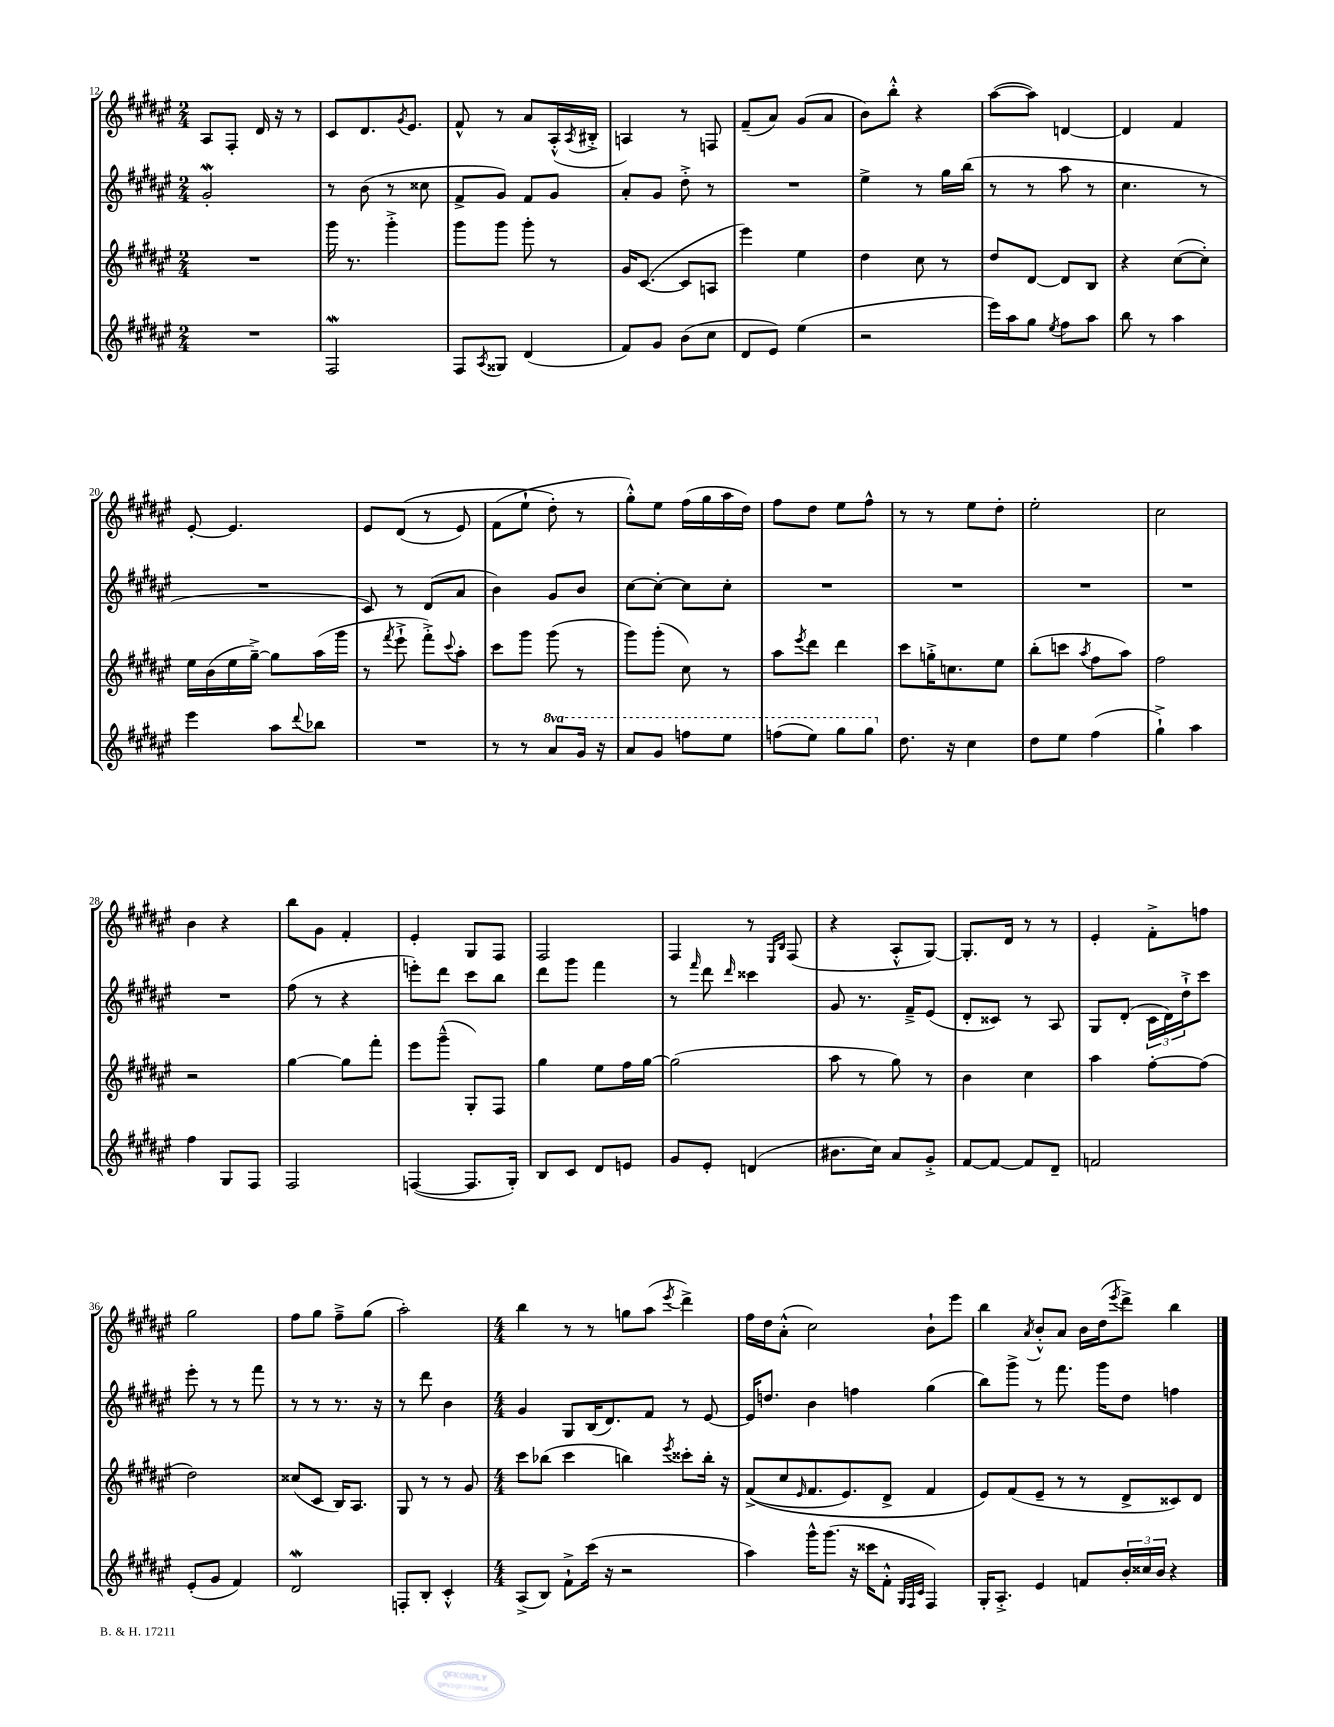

**kern	**kern	**kern	**kern
*staff4	*staff3	*staff2	*staff1
*clefG2	*clefG2	*clefG2	*clefG2
*k[f#c#g#d#a#e#]	*k[f#c#g#d#a#e#]	*k[f#c#g#d#a#e#]	*k[f#c#g#d#a#e#]
*M2/4	*M2/4	*M2/4	*M2/4
2r	2r	2g#'	8A#
.	.	.	8F#'
.	.	.	16d#
.	.	.	16r
.	.	.	8r
=	=	=	=
2F#	16ggg#	8r	8c#
.	8.r	.	.
.	.	(8b	8.d#
.	4ggg#'^	8r	.
.	.	.	8qg#
.	.	.	8.e#
.	.	8cc##	.
=	=	=	=
8F#	8ggg#	8f#^	8f#^^
8qA#	.	.	.
8G##	8ggg#	8g#)	8r
(4d#	8ggg#'	8f#	8a#
.	8r	8g#	(16A#'^^
.	.	.	8qA#
.	.	.	16B#'^
=	=	=	=
8f#)	16g#	8a#'	4A)
.	([8.c#	.	.
8g#	.	8g#	.
(8b	8c#]	8dd#'^	8r
8cc#	8A	8r	8F
=	=	=	=
8d#	4eee#)	2r	(8f#~
8e#)	.	.	8a#)
(4ee#	4ee#	.	(8g#
.	.	.	8a#
=	=	=	=
2r	4dd#	4ee#^	8b)
.	.	.	8bb'^^
.	8cc#	8r	4r
.	8r	16gg#	.
.	.	(16bb	.
=	=	=	=
16eee#)	8dd#	8r	([8aa#
16aa#	.	.	.
8gg#	[8d#	8r	8aa#])
8qee#	.	.	.
8ff#	8d#]	8aa#	[4d
8aa#	8B	8r	.
=	=	=	=
8bb	4r	4.cc#	4d]
8r	.	.	.
4aa#	([8cc#	.	4f#
.	8cc#'])	8r	.
=	=	=	=
4eee#	16ee#	2r	[8e#'
.	(16b	.	.
.	16ee#	.	4.e#]
.	[16gg#~^)	.	.
8aa#	8gg#]	.	.
8qqddd#	.	.	.
8bb-	(16aa#	.	.
.	16ggg#	.	.
=	=	=	=
2r	8r	8c#)	8e#
.	8qfff#	.	.
.	8eee#`^	8r	&((8d#
.	8fff#'^)	(8d#	8r
.	8qqccc#	.	.
.	8aa#'	8a#	8e#)
=	=	=	=
8r	8ccc#	4b)	(8f#
8r	8ggg#	.	8ee#`
8aa#	(8ggg#	8g#	8dd#'&)
16gg#	8r	8b	8r
16r	.	.	.
=	=	=	=
8aa#	8ggg#)	[8cc#	8gg#'^^)
8gg#	(8ggg#'	8cc#'_	8ee#
8fff	8cc#)	8cc#]	(16ff#
.	.	.	16gg#
8eee#	8r	8cc#'	16aa#
.	.	.	16dd#)
=	=	=	=
(8fff	8aa#	2r	8ff#
.	8qeee#	.	.
8eee#)	8ddd#	.	8dd#
8ggg#	4ddd#	.	8ee#
8ggg#	.	.	8ff#^^
=	=	=	=
8.dd#	8ccc#	2r	8r
.	16gg'^	.	8r
16r	8.cc	.	.
4cc#	.	.	8ee#
.	8ee#	.	8dd#'
=	=	=	=
8dd#	(8bb'	2r	2ee#'
8ee#	8ccc	.	.
.	8qaa#	.	.
(4ff#	8ff#	.	.
.	8aa#)	.	.
=	=	=	=
4gg#`^)	2ff#	2r	2cc#
4aa#	.	.	.
=	=	=	=
4ff#	2r	2r	4b
8G#	.	.	4r
8F#	.	.	.
=	=	=	=
2F#	[4gg#	(8ff#	8bb
.	.	8r	8g#
.	8gg#]	4r	4f#'
.	8fff#'	.	.
=	=	=	=
([4F	8eee#	8eee')	4e#'
.	(8ggg#~^^	8ddd#	.
8.F]	8G#')	8ccc#	8G#
.	8F#	8bb	8F#
16G#')	.	.	.
=	=	=	=
8B	4gg#	8ddd#	2F#
8c#	.	8ggg#	.
8d#	8ee#	4fff#	.
8e	16ff#	.	.
.	[16gg#	.	.
=	=	=	=
8g#	(2gg#]	8r	4F#
.	.	16qqfff#	.
8e#'	.	8ddd#	.
.	.	16qqddd#	.
(4d	.	4ccc##	8r
.	.	.	16qqE#
.	.	.	16qqB
.	.	.	(8F#
=	=	=	=
8.b#	8aa#	8g#	4r
.	8r	8.r	.
16cc#)	.	.	.
8a#	8gg#)	.	8A#'^^
.	.	16f#~^	.
8g#'^	8r	(8e#	[8G#)
=	=	=	=
[8f#	4b	8d#'	8.G#']
8f#_	.	8c##)	.
.	.	.	16d#
8f#]	4cc#	8r	8r
8d#~	.	8A#	8r
=	=	=	=
2f	4aa#	8G#	4e#'
.	.	(8d#'	.
.	[8ff#'	24c#	8f#'^
.	.	24d#)	.
.	.	24dd#`^	.
.	(8ff#]	8ccc#	8ff
=	=	=	=
(8e#'	2dd#)	8eee#'	2gg#
8g#	.	8r	.
4f#)	.	8r	.
.	.	8fff#	.
=	=	=	=
2d#	(8cc##	8r	8ff#
.	8c#	8r	8gg#
.	16B)	8.r	8ff#~^
.	8.A#	.	.
.	.	.	(8gg#
.	.	16r	.
=	=	=	=
8F'	8G#	8r	2aa#')
8B'	8r	8ddd#	.
4c#'^^	8r	4b	.
.	8g#	.	.
=	=	=	=
*M4/4	*M4/4	*M4/4	*M4/4
(8A#^	8ccc#	4g#	4bb
8B)	(8bb-	.	.
8f#`^	4ccc#	8G#	8r
(16ccc#	.	(16B	8r
16r	.	8.d#)	.
2r	4bb)	.	8gg
.	.	8f#	(8aa#
.	8qeee#	.	8qeee#
.	8ccc##'	8r	4ddd#^)
.	16bb'	[8e#	.
.	16r	.	.
=	=	=	=
4aa#)	&((8f#^	16e#]	16ff#
.	.	8.dd	16dd#
.	8cc#	.	(8a#'^^
.	16qqe#	.	.
16ggg#^^	8.f#	4b	2cc#)
(8.ggg#	.	.	.
.	8.e#)	.	.
16r	.	4ff	.
16ccc##	.	.	.
8f#'^^	8d#^	.	.
32qqG#	.	.	.
32qqF#	.	.	.
32qqc#	.	.	.
4F#)	4f#	(4gg#	8b`
.	.	.	8eee#
=	=	=	=
16G#'	8e#&)	8bb)	4bb
8.A#'^	.	.	.
.	(8f#	8ggg#^	.
.	.	.	8qa#
4e#	8e#~	8r	8b'^^
.	8r	8.fff#	8a#
8f	8r	.	16b
.	.	16ggg#	(16dd#
.	.	.	8qeee#
24b'	8d#^	8dd#	8ddd#^)
24cc##	.	.	.
24b	.	.	.
4r	8c##)	4ff	4bb
.	8d#	.	.
==	==	==	==
*-	*-	*-	*-
